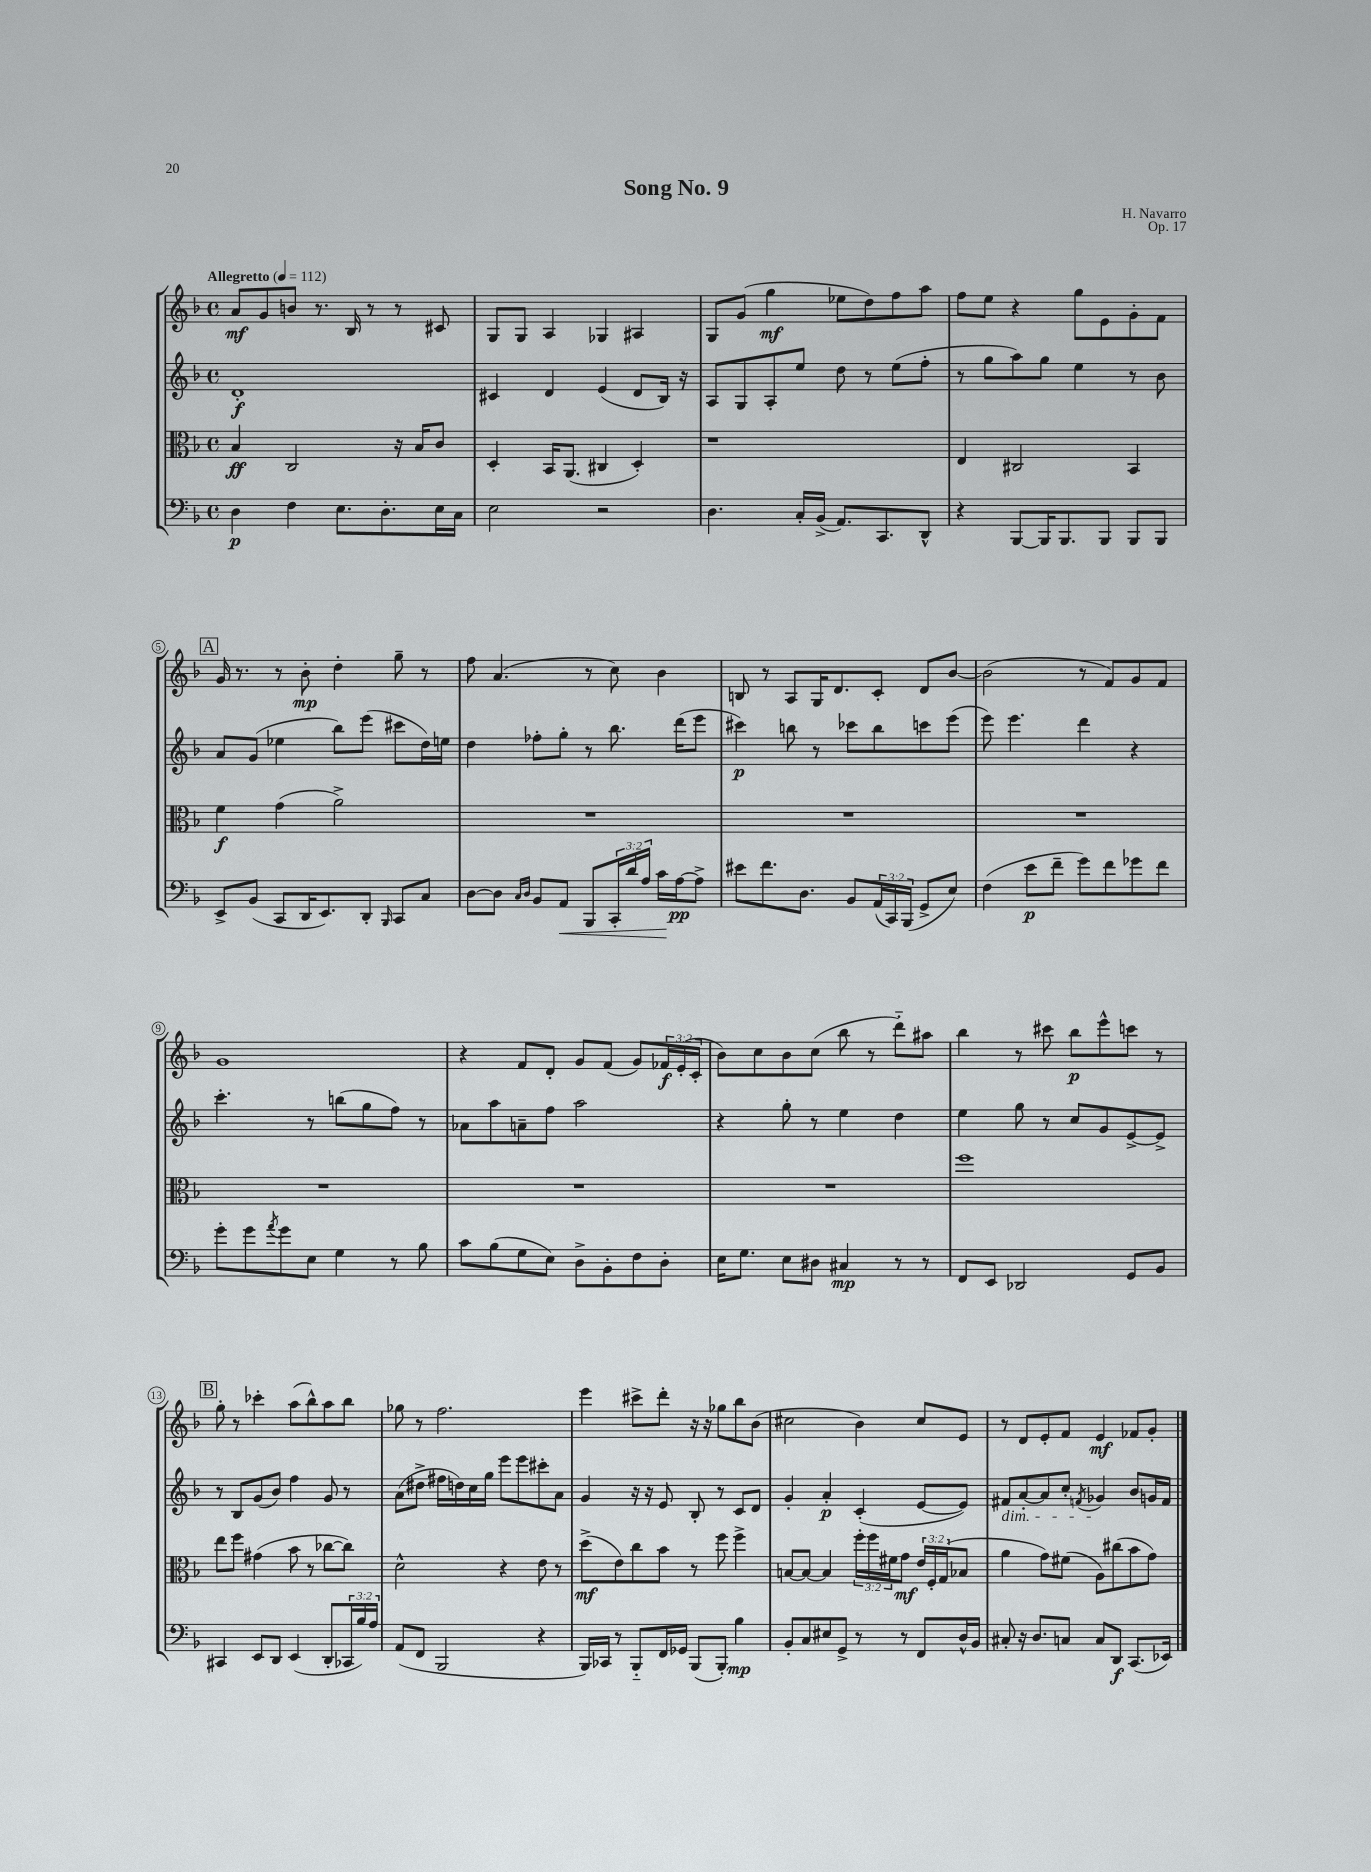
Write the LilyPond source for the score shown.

\header { title = "Song No. 9" composer = "H. Navarro" opus = "Op. 17" }
<<
\new StaffGroup <<
\new Staff = "s0" {
    \clef treble \key f \major \defaultTimeSignature \time 4/4 \override Staff.TupletNumber.text = #tuplet-number::calc-fraction-text \tempo "Allegretto" 4 = 112
    a'8\mf g'8 b'8 r8. bes16 r8 r8 cis'8 |
    g8 g8 a4 ges4 ais4 |
    g8 g'8( g''4\mf ees''8 d''8) f''8 a''8 |
    f''8 e''8 r4 g''8 e'8 g'8-. f'8 |
    \mark \markup { \box "A" } g'16 r8. r8 bes'8-.\mp d''4-. g''8-- r8 |
    f''8 a'4.( r8 c''8) bes'4 |
    b8 r8 a8 g16 d'8. c'8-. d'8 bes'8~ |
    bes'2( r8 f'8) g'8 f'8 |
    g'1 |
    r4 f'8 d'8-. g'8 f'8( g'8) \tuplet 3/2 { fes'16\f e'16-.( c'16-. } |
    bes'8) c''8 bes'8 c''8( bes''8 r8 d'''8-_) ais''8 |
    bes''4 r8 cis'''8 bes''8\p e'''8-^ c'''8 r8 |
    \mark \markup { \box "B" } g''8-. r8 ces'''4-. a''8( bes''8-^) a''8 bes''8 |
    ges''8 r8 f''2. |
    e'''4 cis'''8-> d'''8-. r16 r16 ges''8 bes''8 bes'8( |
    cis''2 bes'4) cis''8 e'8 |
    r8 d'8 e'8-. f'8 e'4\mf fes'8 g'8-. \bar "|." |
}
\new Staff = "s1" {
    \clef treble \key f \major \defaultTimeSignature \time 4/4
    d'1-.\f |
    cis'4 d'4 e'4( d'8 bes16) r16 |
    a8 g8 a8-. e''8 d''8 r8 e''8( f''8-. |
    r8 g''8 a''8) g''8 e''4 r8 bes'8 |
    \mark \markup { \box "A" } a'8 g'8( ees''4 bes''8) e'''8( cis'''8 d''16) e''16 |
    d''4 fes''8-. g''8-. r8 bes''8. d'''16( e'''8 |
    cis'''4\p) b''8 r8 ces'''8 b''8 c'''8 e'''8( |
    e'''8) e'''4. d'''4 r4 |
    c'''4.-. r8 b''8( g''8 f''8) r8 |
    aes'8 a''8 a'8-- f''8 a''2 |
    r4 g''8-. r8 e''4 d''4 |
    e''4 g''8 r8 c''8 g'8 e'8~-> e'8-> |
    \mark \markup { \box "B" } r8 bes8 g'8( bes'8) f''4 g'8 r8 |
    a'8( dis''8-> fis''16 d''16) c''16 g''16 e'''8 e'''8 cis'''8-. a'8 |
    g'4 r16 r16 e'8 bes8-. r8 c'8 d'8 |
    g'4-. a'4-.\p c'4-.( e'8~ e'8) |
    fis'8\dim a'8~-. a'8 c''8-. \acciaccatura { f'8 } ges'4\! bes'8 g'16 f'16 \bar "|." |
}
\new Staff = "s2" {
    \clef alto \key f \major \defaultTimeSignature \time 4/4 \override Staff.TupletNumber.text = #tuplet-number::calc-fraction-text
    bes4\ff c2 r16 bes16 c'8 |
    d4-. bes,16 a,8.( cis4 d4-.) |
    r1 |
    e4 cis2 bes,4 |
    \mark \markup { \box "A" } f'4\f g'4( a'2->) |
    R1 |
    R1 |
    R1 |
    R1 |
    R1 |
    R1 |
    f''1 |
    \mark \markup { \box "B" } e''8 f''8 gis'4( bes'8 r8 ces''8~ ces''8) |
    d'2-^ r4 e'8 r8 |
    d''8->\mf( e'8) c''8 bes'8 r8 f''8 f''4-> |
    b8~ b8~ b4 \tuplet 3/2 { f''16-. f''16 fis'16 } g'8\mf \tuplet 3/2 { e'16 f16-. g16( } bes8 |
    a'4 g'8) fis'8( a8) cis''8( bes'8 g'8) \bar "|." |
}
\new Staff = "s3" {
    \clef bass \key f \major \defaultTimeSignature \time 4/4 \override Staff.TupletNumber.text = #tuplet-number::calc-fraction-text
    d4\p f4 e8. d8.-. e16 c16 |
    e2 r2 |
    d4. c16-. bes,16->( a,8.) c,8. d,8-^ |
    r4 bes,,8~ bes,,16 bes,,8. bes,,8 bes,,8 bes,,8 |
    \mark \markup { \box "A" } e,8-> bes,8( c,8 d,16 e,8.) d,8-. \grace { bes,,16 } c,8 c8 |
    d8~ d8 \grace { c16 d16 } bes,8 a,8\< bes,,8 \tuplet 3/2 { c,16-. d'16 a16 } c'16\! a16~\pp a8-> |
    eis'8 f'8. d8. bes,8 \tuplet 3/2 { a,16( c,16) bes,,16( } g,8-> e8) |
    f4( e'8\p f'8-- g'8) f'8 ges'8 f'8 |
    g'8-. g'8 \acciaccatura { a'8 } g'8 e8 g4 r8 bes8 |
    c'8 bes8( g8 e8) d8-> bes,8-. f8 d8-. |
    e16 g8. e8 dis8 cis4\mp r8 r8 |
    f,8 e,8 des,2 g,8 bes,8 |
    \mark \markup { \box "B" } cis,4 e,8 d,8 e,4( d,8-. \tuplet 3/2 { ces,16 bes16) a16 } |
    a,8( f,8 bes,,2 r4 |
    bes,,16) ces,16 r8 bes,,8-_ f,16 ges,16 bes,,8( bes,,8-.) bes4\mp |
    bes,8-. c8 eis8 g,8-> r8 r8 f,8 d16-^ bes,16 |
    cis8-. r16 d8. c8 c8 d,8\f c,8.( ees,16) \bar "|." |
}
>>
>>
\layout { \context { \Score \override BarNumber.stencil = #(make-stencil-circler 0.1 0.3 ly:text-interface::print) } }
